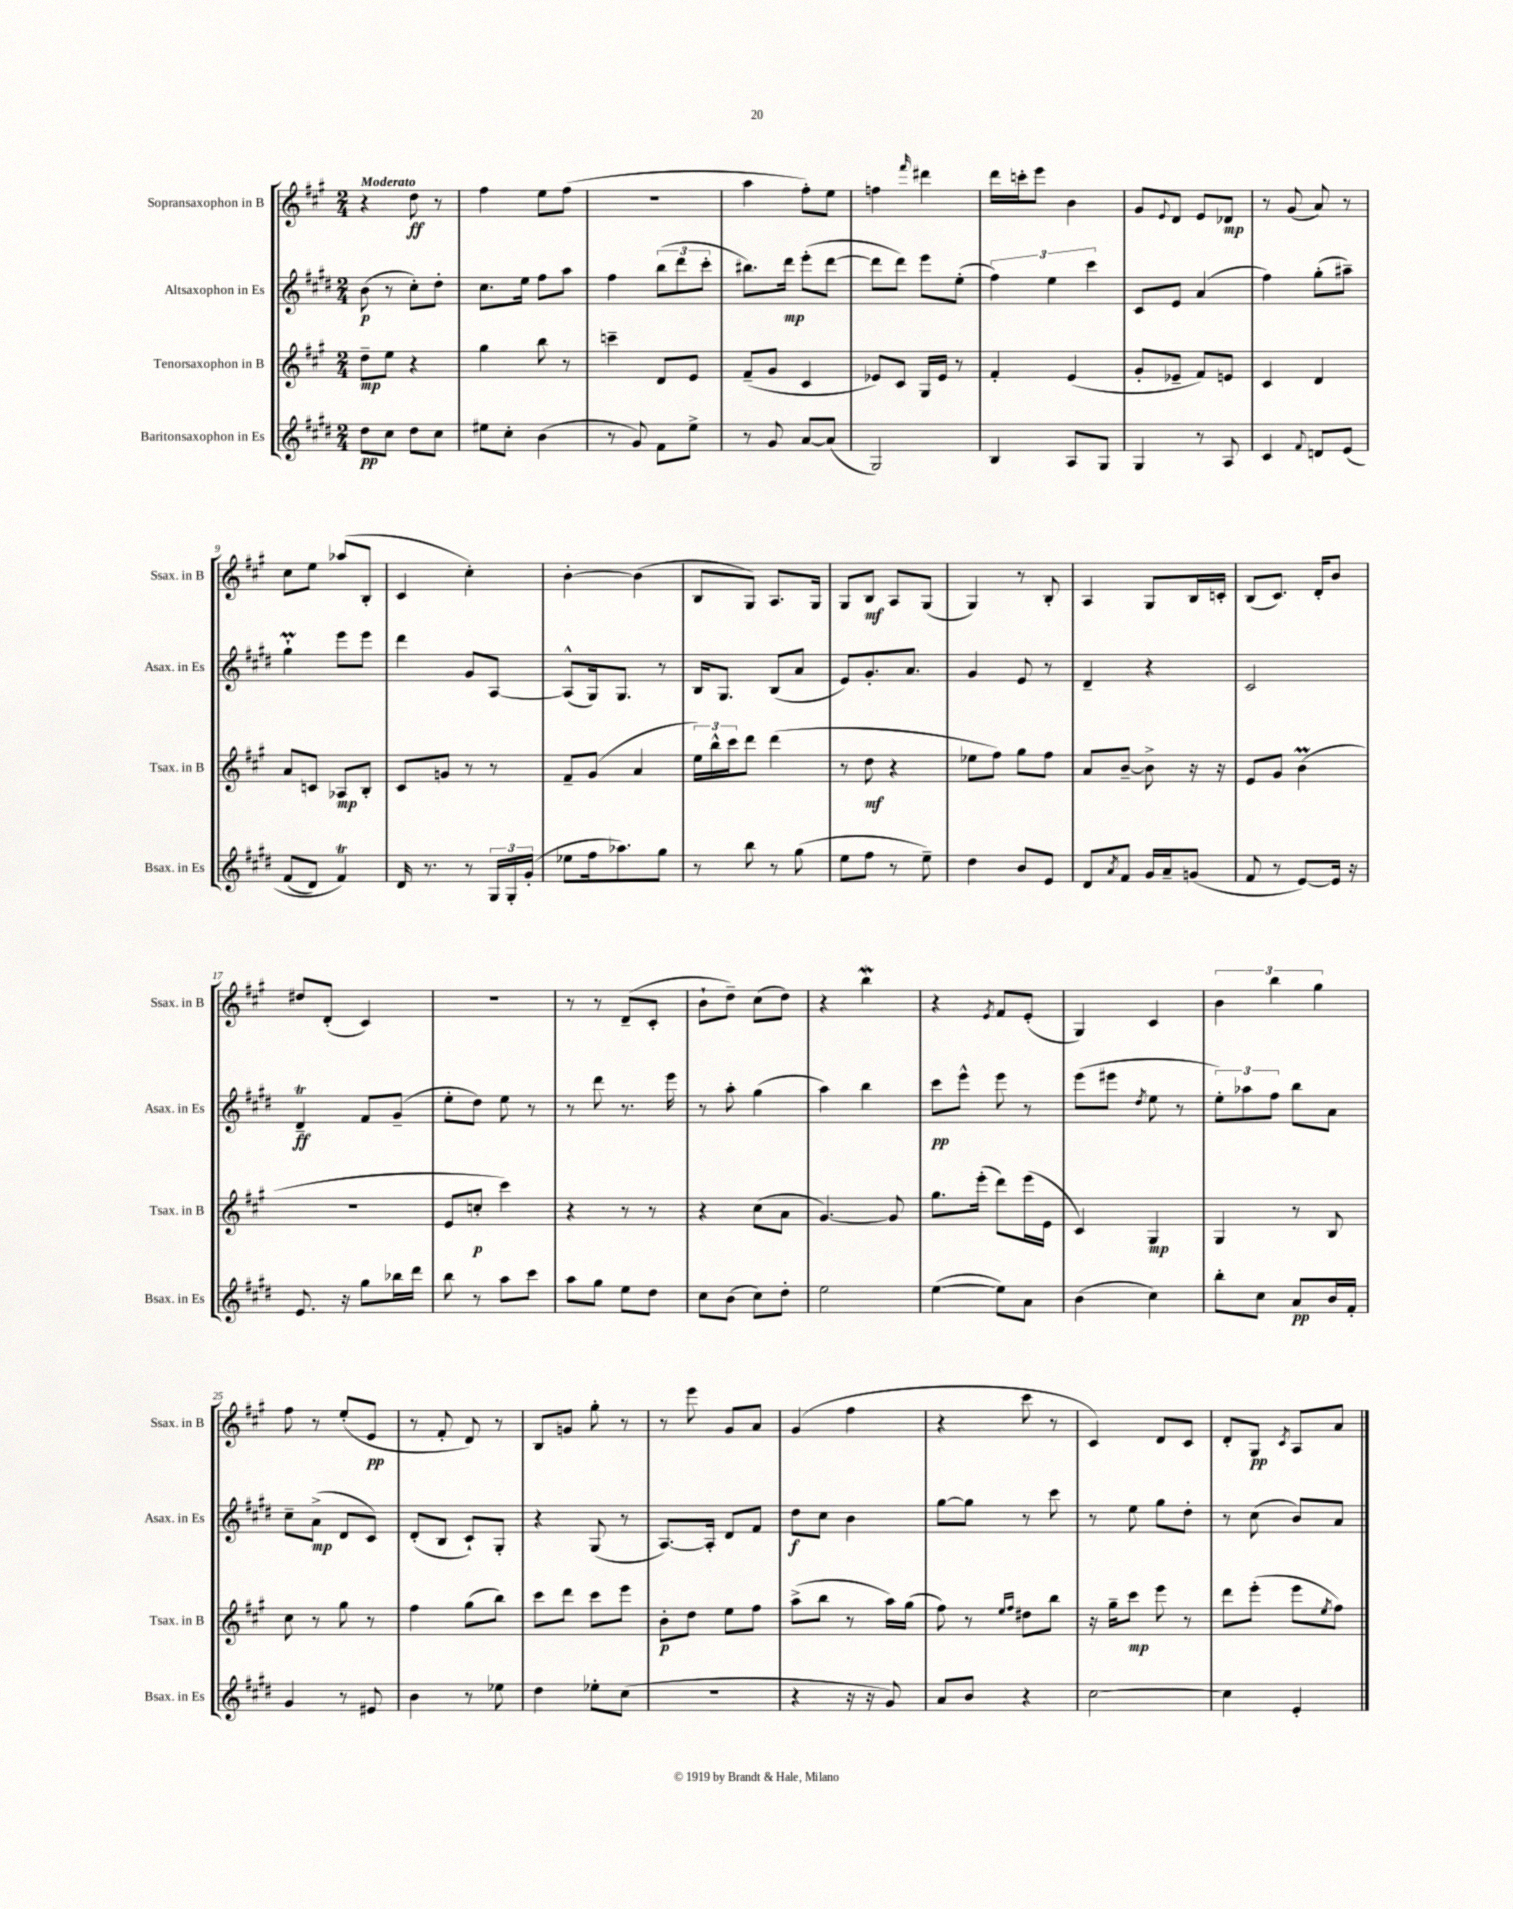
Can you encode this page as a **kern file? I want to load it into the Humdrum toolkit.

**kern	**kern	**kern	**kern
*staff4	*staff3	*staff2	*staff1
*clefG2	*clefG2	*clefG2	*clefG2
*k[f#c#g#d#]	*k[f#c#g#]	*k[f#c#g#d#]	*k[f#c#g#]
*M2/4	*M2/4	*M2/4	*M2/4
8dd#\L	8dd~\L	(8b\	4r
8cc#\J	8ee\J	8r	.
8dd#\L	4r	8cc#'\L)	8dd\
8cc#\J	.	8dd#'\J	8r
=	=	=	=
8ee#\L	4gg#\	8.cc#\L	4ff#\
8cc#'\J	.	.	.
.	.	16ee\Jk	.
(4b\	8bb\	8ff#\L	8ee\L
.	8r	8aa\J	(8ff#\J
=	=	=	=
8r	4ccc~\	4ff#\	2r
8g#/)	.	.	.
8f#\L	8d/L	(12bb\L	.
.	.	12ddd#\	.
8ee^\J	8e/J	.	.
.	.	12ccc#'\J	.
=	=	=	=
8r	(8f#~/L	8.bb#\L)	4aa\
8g#/	8g#/J	.	.
.	.	16ddd#\Jk	.
[8a/L	4c#/	(8eee'\L	8ff#'\L)
(8a/]J	.	[8ddd#\J	8ee\J
=	=	=	=
2G#/)	8e-/L)	8ddd#\]L	4ff\
.	8c#/J	8ddd#\J)	.
.	.	.	16qqfff#/
.	16G#/LL	8eee\L	4ddd#\
.	16e-/JJ	.	.
.	8r	(8ee'\J	.
=	=	=	=
4B/	4f#'/	6ff#\)	16ddd\LL
.	.	.	16ccc'\J
.	.	.	8eee\J
.	.	6ee\	.
8A/L	(4e/	.	4b\
.	.	6ccc#\	.
8G#/J	.	.	.
=	=	=	=
4G#/	8g#'/L	8c#/L	8g#/L
.	.	.	8qqe/
.	8e-~/J	8e/J	8d/J
8r	8f#/L)	(4a/	8e/L
8A/	8e/J	.	8d-/J
=	=	=	=
4c#/	4c#/	4ff#\)	8r
.	.	.	(8g#/
8qqf#/	.	.	.
8d/L	4d/	(8gg#'\L	8a/)
&(8e/J	.	8aa#~\J)	8r
=	=	=	=
(8f#/L	8a/L	4gg#`\	8cc#\L
8d#/J)	8c/J	.	8ee\J
4f#/&)	8A-/L	8eee\L	(8aa-/L
.	8B'/J	8eee\J	8B'/J
=	=	=	=
16d#/	8c#/L	4ddd#\	4c#/
8.r	.	.	.
.	8g/J	.	.
8r	8r	8g#/L	4cc#'\)
24G#/LL	8r	[8A/J	.
24G#'/	.	.	.
(24g#'/JJ	.	.	.
=	=	=	=
8ee-\L	8f#~/L	(8A^^/]L	[4b'\
16ff#\k	(8g#/J	16G#/k)	.
8.aa-\)	.	8.G#/J	.
.	4a/	.	(4b\]
8gg#\J	.	8r	.
=	=	=	=
8r	24ee\LL)	16B/LK	8B/L
.	24bb^^\	.	.
.	.	8.G#/J	.
.	24ccc#\J	.	.
8bb\	8ddd\J	.	8G#/J)
8r	(4ddd\	(8B/L	8.A/L
(8gg#\	.	8a/J	.
.	.	.	16G#/Jk
=	=	=	=
8ee\L	8r	8e/L)	8G#/L
8ff#\J	8dd\	8.g#'/	8B/J
8r	4r	.	8A/L
.	.	8.a/J	.
8ee~\)	.	.	(8G#/J
=	=	=	=
4dd#\	8ee-\L	4g#/	4G#/)
.	8ff#\J)	.	.
8b/L	8gg#\L	8e/	8r
8e/J	8ff#\J	8r	8B'/
=	=	=	=
8d#/L	8a/L	4d#~/	4A/
8qa/	.	.	.
8f#/J	[8b~/J	.	.
16g#/LL	8b^\]	4r	8G#/L
16a~/J	.	.	.
(8g/J	16r	.	16B/L
.	16r	.	16c'/JJ
=	=	=	=
8f#/	8e/L	2c#/	(8B/L
8r	8g#/J	.	8.c#/J)
[8e/L)	(4b\	.	.
.	.	.	16d'/LK
16e/]Jk	.	.	8b/J
16r	.	.	.
=	=	=	=
8.e/	2r	4d#~/	8dd#/L
.	.	.	(8d'/J
16r	.	.	.
8gg#\L	.	8f#/L	4c#/)
16bb-\L	.	(8g#~/J	.
16ddd#\JJ	.	.	.
=	=	=	=
8bb\	8e/L	8ee'\L	2r
8r	8cc'/J	8dd#\J)	.
8aa\L	4ccc#\)	8ee\	.
8ccc#\J	.	8r	.
=	=	=	=
8aa\L	4r	8r	8r
8gg#\J	.	8ddd#\	8r
8ee\L	8r	8.r	(8d~/L
8dd#\J	8r	.	8c#'/J
.	.	16eee\	.
=	=	=	=
8cc#\L	4r	8r	8b`\L
(8b\J	.	8aa'\	8dd~\J)
8cc#\L)	(8cc#\L	(4gg#\	(8cc#\L
8dd#'\J	8a\J	.	8dd\J)
=	=	=	=
2ee\	[4.g#/)	4aa\)	4r
.	.	4bb\	4bb\
.	8g#/]	.	.
=	=	=	=
([4ee\	8.gg#\L	8ccc#\L	4r
.	.	8eee^^\J	.
.	(16eee'\Jk	.	.
.	.	.	8qe/
8ee\]L)	8ddd\L)	8eee\	8f#/L
8a\J	(16eee\L	8r	(8e'/J
.	16e\JJ	.	.
=	=	=	=
(4b\	4c#/)	(8eee\L	4G#/)
.	.	8eee#\J	.
.	.	8qdd#/	.
4cc#\)	4G#/	8ee\	4c#/
.	.	8r	.
=	=	=	=
8bb'\L	4G#/	12ee'\L)	6b\
.	.	12aa-\	.
8cc#\J	.	.	.
.	.	12ff#\J	6bb\
8a/L	8r	8bb\L	.
.	.	.	6gg#\
16b/L	8B/	8a\J	.
16f#'/JJ	.	.	.
=	=	=	=
4g#/	8cc#\	8cc#~\L	8ff#\
.	8r	(8a^\J	8r
8r	8gg#\	8d#/L	(8ee'/L
8e#/	8r	8c#/J)	8e/J
=	=	=	=
4b\	4ff#\	(8d#'/L	8r
.	.	8B/J	8f#'/
8r	(8gg#\L	8c#`/L)	8d/)
8ee-\	8bb\J)	8G#'/J	8r
=	=	=	=
4dd#\	8ccc#\L	4r	8B/L
.	8ddd\J	.	8g/J
8ee-'\L	8ccc#\L	(8G#/	8gg#'\
(8cc#\J	8eee\J	8r	8r
=	=	=	=
2r	8b'\L	[8.A/L)	8r
.	8dd\J	.	8eee\
.	.	16A'/]Jk	.
.	8ee\L	8d#/L	8g#/L
.	8ff#\J	8f#/J	8a/J
=	=	=	=
4r	(8aa^\L	8dd#\L	(4g#/
.	8bb\J	8cc#\J	.
16r	8r	4b\	4ff#\
16r	.	.	.
8g#/)	16aa\LL)	.	.
.	(16gg#\JJ	.	.
=	=	=	=
8a/L	8ff#\)	[8gg#\L	4r
8b/J	8r	8gg#\]J	.
.	16qqee/LL	.	.
.	16qqff#/JJ	.	.
4r	8dd#\L	8r	8ccc#\
.	8bb\J	8ccc#\	8r
=	=	=	=
[2cc#\	16r	8r	4c#/)
.	16gg#~\LK	.	.
.	8ccc#\J	8ee\	.
.	8eee\	8gg#\L	8d/L
.	8r	8dd#'\J	8c#/J
=	=	=	=
4cc#\]	8ddd\L	8r	8d'/L
.	(8eee'\J	(8cc#\	8G#/J
.	.	.	8qc#/
4e'/	8eee\L	8b/L)	8A/L
.	8qee/	.	.
.	8ff#\J)	8a/J	8a/J
==	==	==	==
*-	*-	*-	*-
